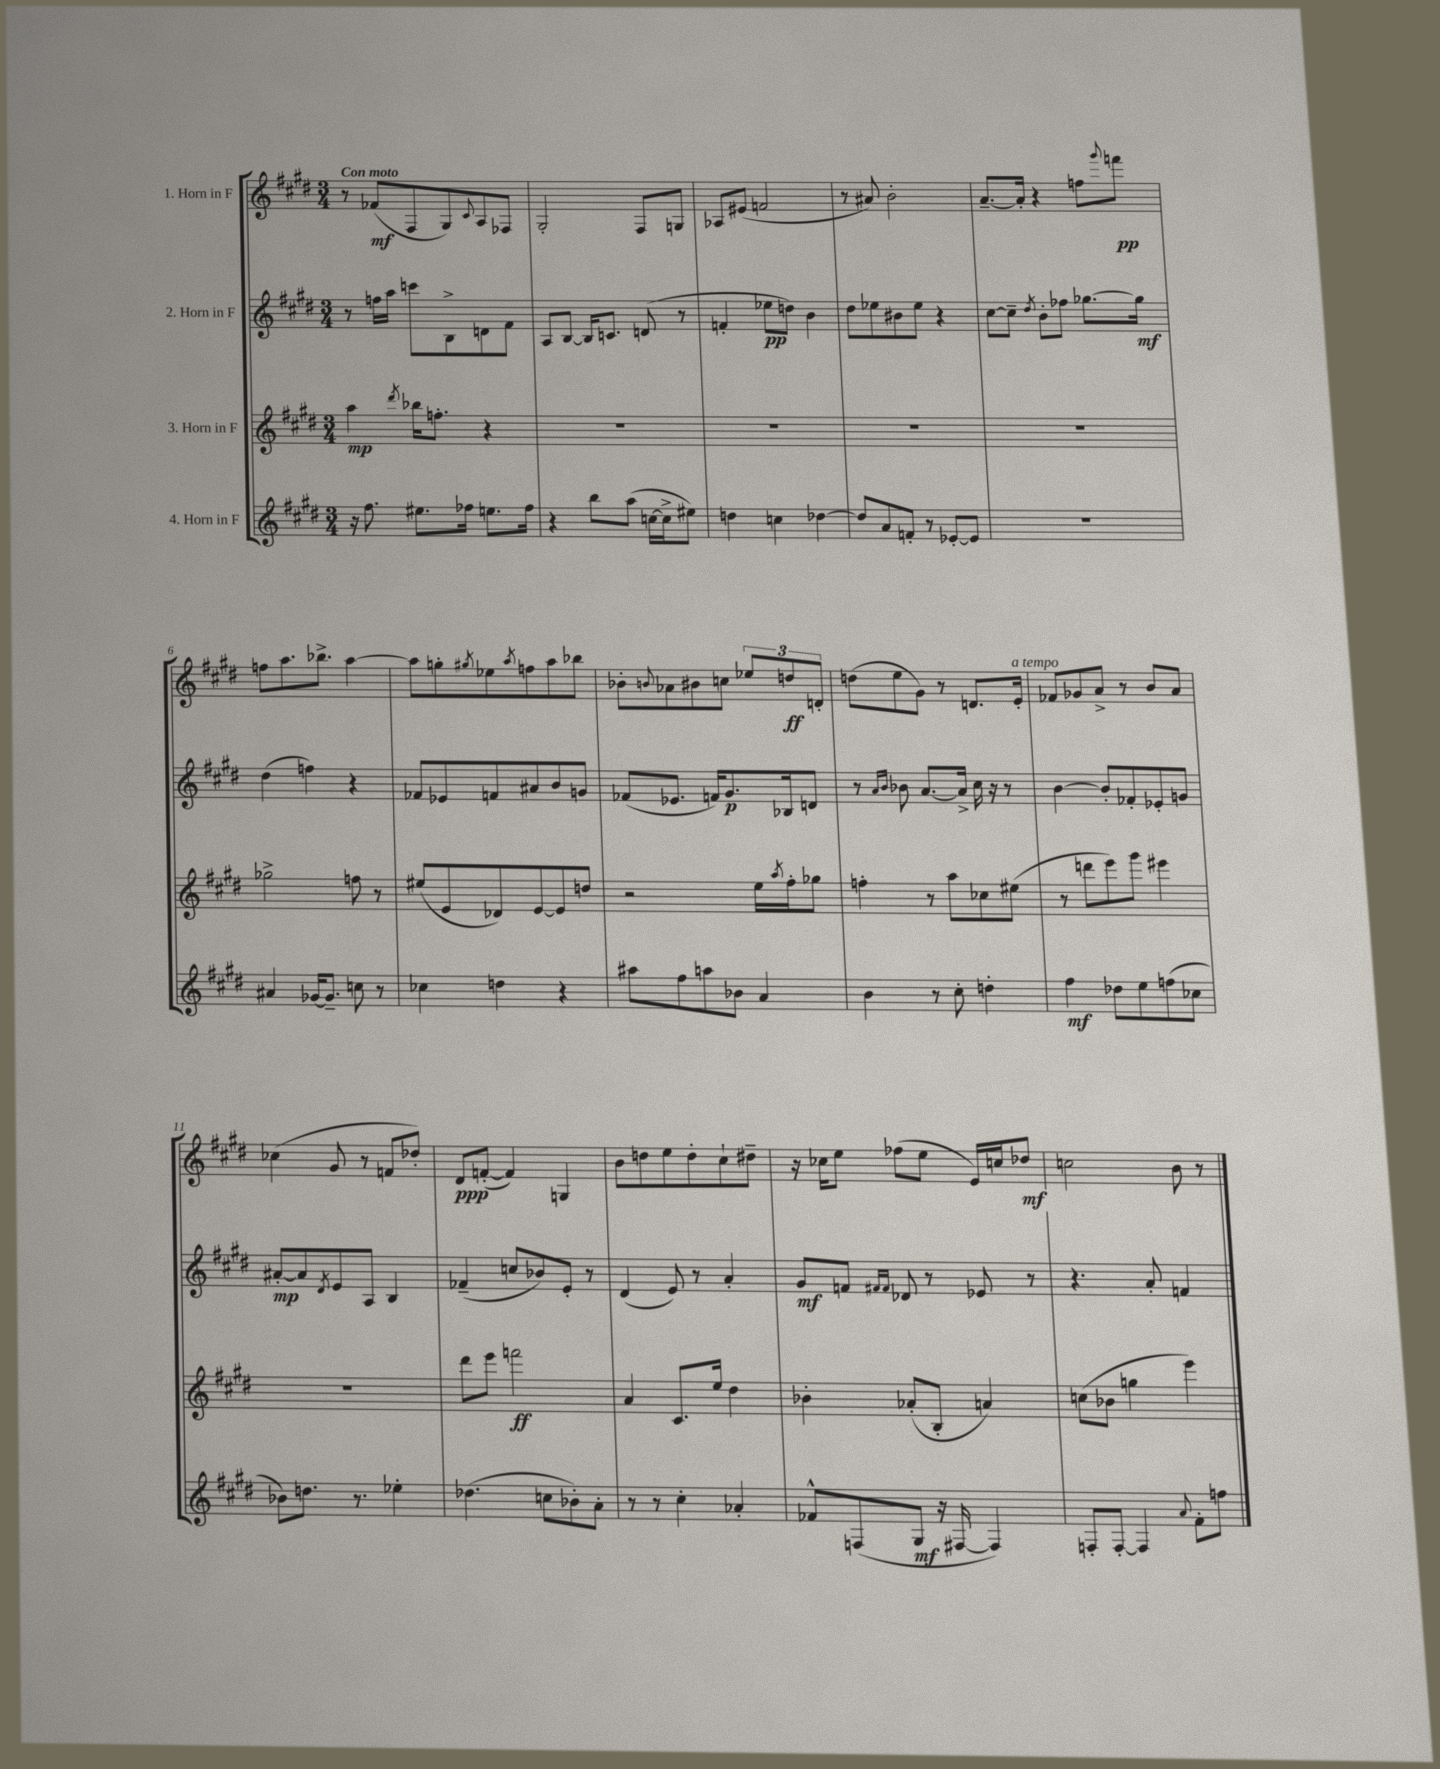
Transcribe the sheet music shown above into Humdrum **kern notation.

**kern	**kern	**kern	**kern
*staff4	*staff3	*staff2	*staff1
*clefG2	*clefG2	*clefG2	*clefG2
*k[f#c#g#d#]	*k[f#c#g#d#]	*k[f#c#g#d#]	*k[f#c#g#d#]
*M3/4	*M3/4	*M3/4	*M3/4
16r	4aa	8r	8r
8.ff#	.	.	.
.	.	16ff	(8f-
.	.	16aa	.
.	8qddd#	.	.
8.ee#	16bb-	8ccc	8F#
.	8.ff'	.	.
.	.	8B^	8G#)
16ff-	.	.	.
.	.	.	8qqc#
8.ee	4r	8d	8A
.	.	8f#	8F-
16ff-	.	.	.
=	=	=	=
4r	2.r	8A	2G#'
.	.	[8B	.
8bb	.	16B]	.
.	.	8.c	.
(8aa	.	.	.
[16cc	.	(8d	8F#
16cc^]	.	.	.
8ee#)	.	8r	8G
=	=	=	=
4dd	2.r	4f'	8A-
.	.	.	(8e#
4cc	.	8ee-	2f
.	.	8dd)	.
[4dd-	.	4b	.
=	=	=	=
8dd-]	2.r	8dd#	8r
8a	.	8ee-	8a#)
8f'	.	8b#	2b'
8r	.	8ee-	.
[8e-'	.	4r	.
8e-]	.	.	.
=	=	=	=
2.r	2.r	[8cc#	[8.a~
.	.	8cc#~]	.
.	.	.	16a']
.	.	8qdd#	.
.	.	8b'	4r
.	.	8ff-	.
.	.	[8.gg-	8ff
.	.	.	8qqggg#
.	.	.	8fff
.	.	16gg-]	.
=	=	=	=
4a#	2gg-^	(4dd#	8ff
.	.	.	8.aa
[16g-	.	4ff)	.
8.g-~]	.	.	8.bb-^
8cc	8ff	4r	[4aa
8r	8r	.	.
=	=	=	=
4cc-	(8ee#	8f-	8aa]
.	8e	8e-	8gg'
.	.	.	8qgg#
4dd	8d-)	8f	8ee-
.	.	.	8qaa
.	[8e	8a#	8ff
4r	8e]	8b	8aa
.	8dd	8g	8bb-
=	=	=	=
8aa#	2r	(8f-	8b-'
.	.	.	8qqb
8ff#	.	8.e-	8a-
8aa	.	.	8b#
.	.	16f)	.
8b-	.	8.g#	8cc
4a	16ee	.	12ee-
.	8qaa	.	.
.	16ff#'	16B-	.
.	.	.	12dd
.	8gg-	8d	.
.	.	.	12d'
=	=	=	=
4b	4ff'	8r	(8dd
.	.	16qqa	.
.	.	16qqb	.
.	.	8b-	8ee
8r	8r	[8.a	8g#)
8cc#'	8aa	.	8r
.	.	16a^]	.
4dd'	8cc-	16cc#	8.d
.	.	16r	.
.	(8ee#	8r	.
.	.	.	16e'
=	=	=	=
4ff#	8r	[4b	8f-
.	8ddd	.	8g-
8dd-	8eee)	8b']	8a^
8ee	8ggg#	8f-'	8r
(8ff	4eee#	8e-'	8b
8cc-	.	8g	8a
=	=	=	=
8b-)	2.r	[8a#'	(4cc-
8.dd	.	8a#]	.
.	.	8qd#	.
.	.	8e	8g#
8.r	.	.	.
.	.	8A	8r
4ee-'	.	4B	8f
.	.	.	8dd-')
=	=	=	=
(4.dd-	8ddd#	(4f-~	8d#
.	8eee	.	([8f'
.	2fff	8cc	4f])
8cc	.	8b-)	.
8b-')	.	8e'	4G
8a'	.	8r	.
=	=	=	=
8r	4a	(4d#	8b
8r	.	.	8dd
4cc#'	8.c#	8e)	8ee
.	.	8r	8dd'
.	16ee	.	.
4a-'	4dd#	4a'	8cc#`
.	.	.	8dd#~
=	=	=	=
8f-^^	4b-'	8g#	16r
.	.	.	16cc-
(8F	.	8f	8ee
.	.	16qqf#	.
.	.	16qqf#	.
8G#	(8a-'	8d-	(8ff-
16r	8B'	8r	8ee
[16F#	.	.	.
4F#])	4a)	8e-	16e)
.	.	.	16cc
.	.	8r	8dd-
=	=	=	=
8F'	(8cc	4.r	2cc
[8F'	8b-	.	.
4F]	4gg	.	.
.	.	8a'	.
8qqa	.	.	.
8f#'	4eee)	4f	8b
8ff	.	.	8r
==	==	==	==
*-	*-	*-	*-
